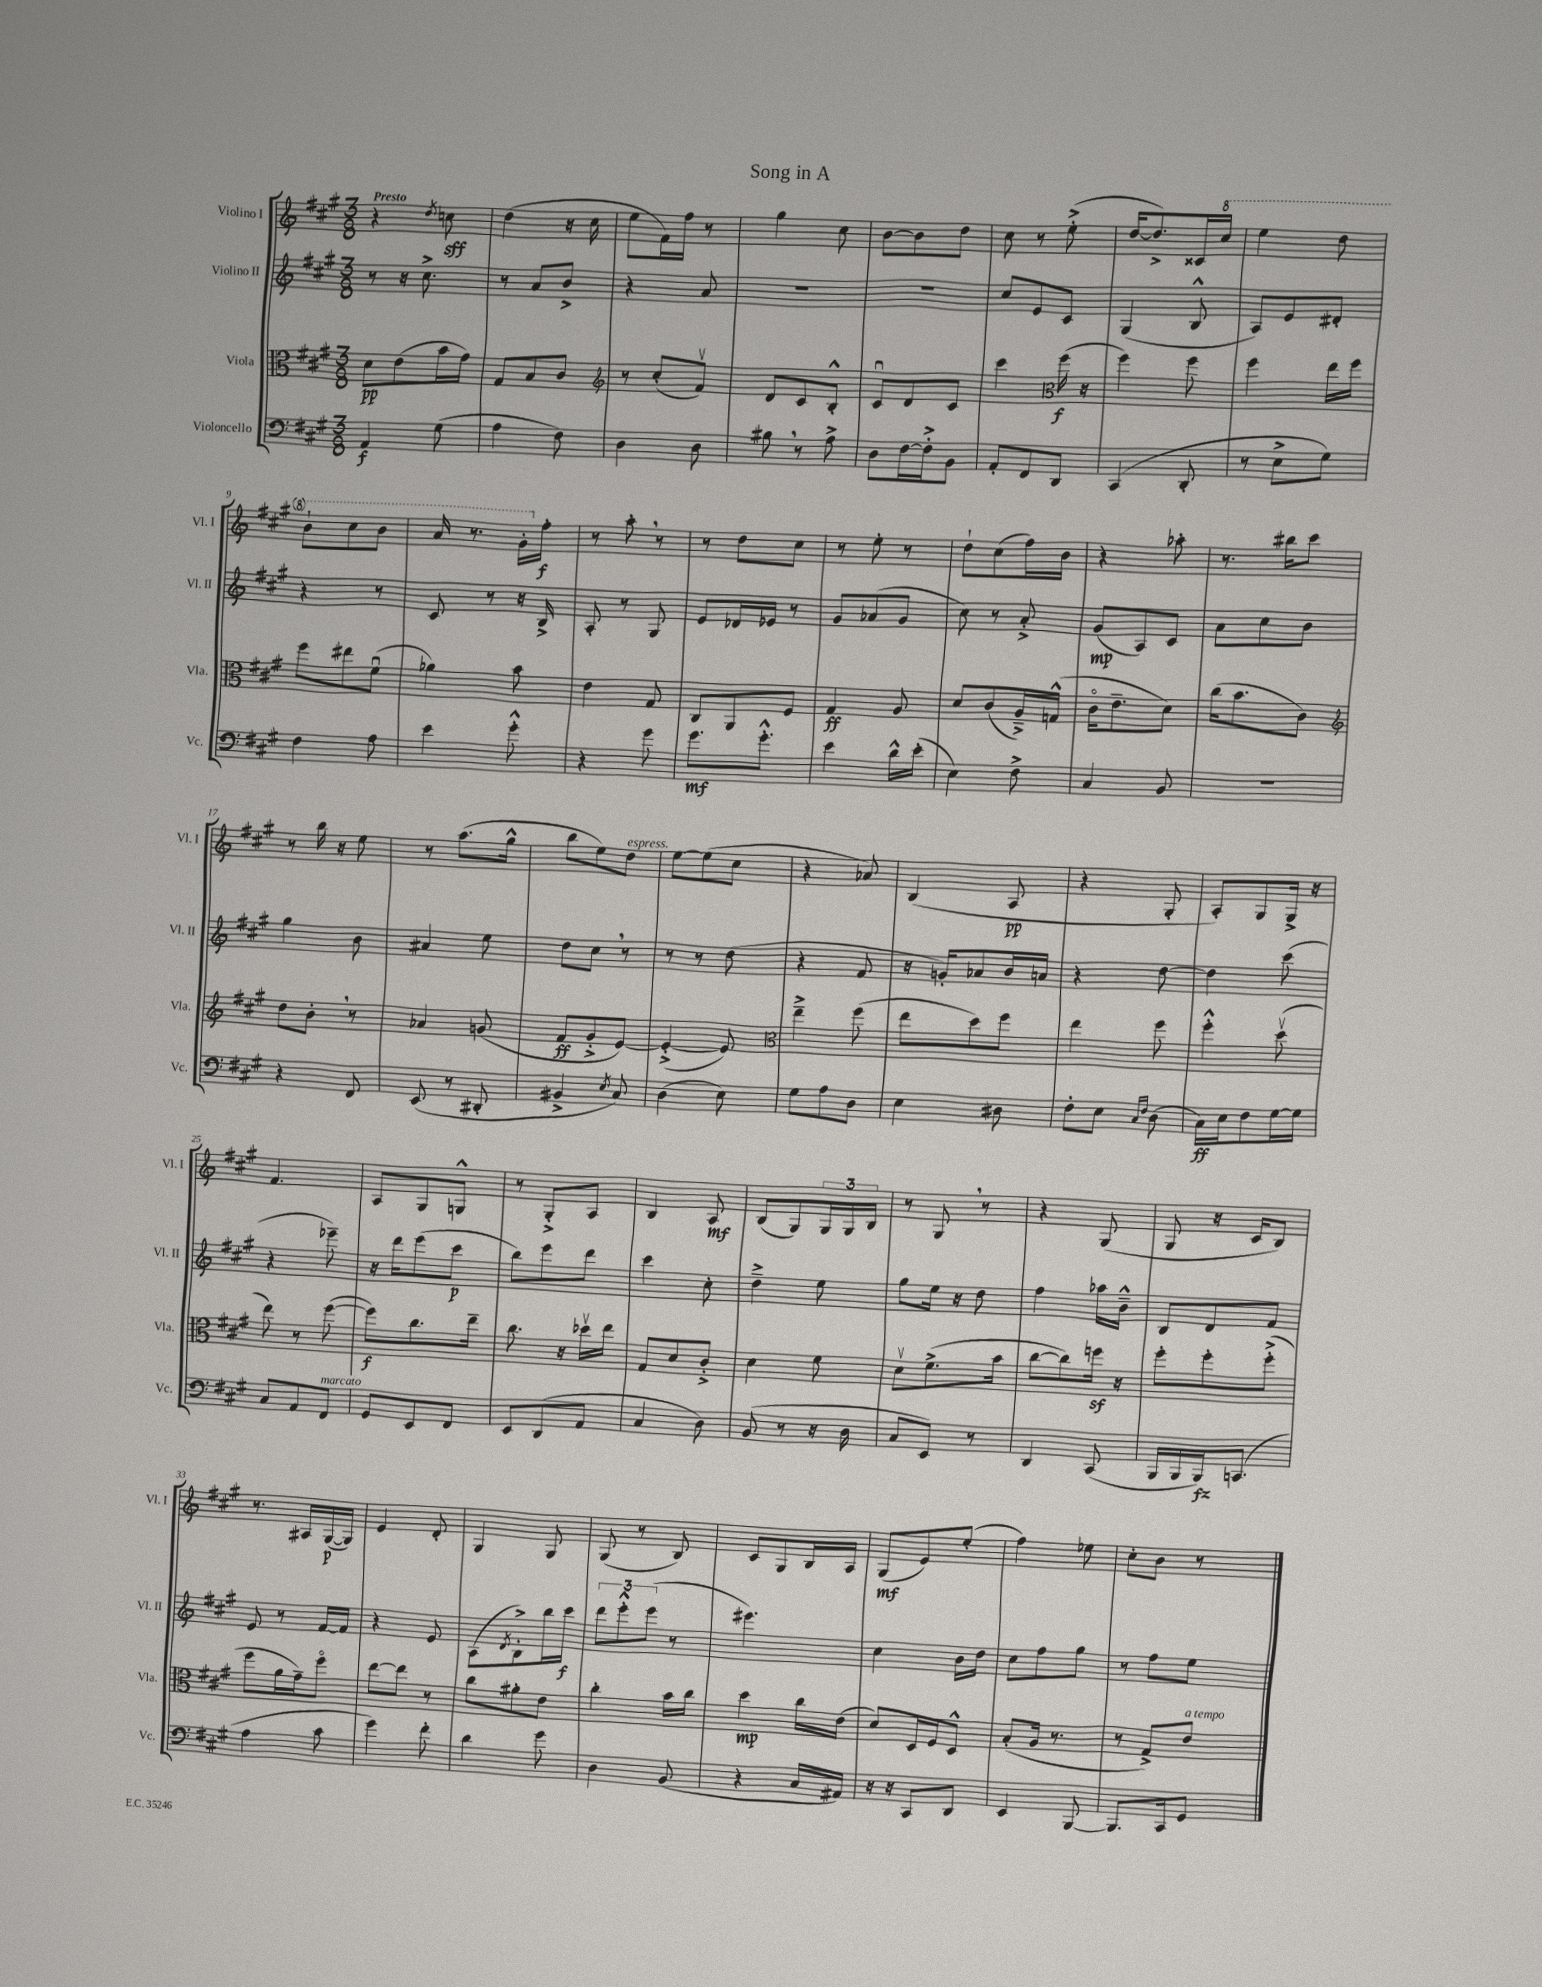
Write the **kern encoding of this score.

**kern	**dynam	**kern	**dynam	**kern	**dynam	**kern	**dynam
*part4	*part4	*part3	*part3	*part2	*part2	*part1	*part1
*staff4	*staff4	*staff3	*staff3	*staff2	*staff2	*staff1	*staff1
*I"Violoncello	*	*I"Viola	*	*I"Violino II	*	*I"Violino I	*
*I'Vc.	*	*I'Vla.	*	*I'Vl. II	*	*I'Vl. I	*
*clefF4	*	*clefC3	*	*clefG2	*	*clefG2	*
*k[f#c#g#]	*	*k[f#c#g#]	*	*k[f#c#g#]	*	*k[f#c#g#]	*
*M3/8	*	*M3/8	*	*M3/8	*	*M3/8	*
=1	=1	=1	=1	=1	=1	=1	=1
!	!	!	!	!	!	!LO:TX:a:B:t=Presto	!
4AA/	f	8d\L	pp	8r	.	4r	.
.	.	(8e\	.	16r	.	.	.
.	.	.	.	8.cc#^\	.	.	.
.	.	.	.	.	.	8qdd/	.
(8G#\	.	16b\L	.	.	.	8ccn\	sff
.	.	16g#\JJ)	.	.	.	.	.
=2	=2	=2	=2	=2	=2	=2	=2
4A\	.	8G#/L	.	8r	.	(4dd\	.
.	.	8B/	.	8a/L	.	.	.
8F#\)	.	8c#/J	.	8b^/J	.	16r	.
.	.	.	.	.	.	16cc#\	.
=3	=3	=3	=3	=3	=3	=3	=3
*	*	*clefG2	*	*	*	*	*
4D\	.	8r	.	4r	.	8ee\L	.
.	.	(8cc#'/L	.	.	.	16f#\L)	.
.	.	.	.	.	.	16ff#\JJ	.
8D\	.	8f#v/J)	.	8a/	.	8r	.
=4	=4	=4	=4	=4	=4	=4	=4
8B#X,\	.	8d/L	.	4.r	.	4gg#\	.
8r	.	8c#/	.	.	.	.	.
8A^\	.	8B'^^/J	.	.	.	8cc#\	.
=5	=5	=5	=5	=5	=5	=5	=5
8D\L	.	8c#u/L	.	4.r	.	[8b\L	.
[16F#\L	.	8d/	.	.	.	8b\]	.
16F#'^\J]	.	.	.	.	.	.	.
8BB\J	.	8c#/J	.	.	.	8dd\J	.
=6	=6	=6	=6	=6	=6	=6	=6
8AA'/L	.	4ccc#\	.	8cc#/L	.	8cc#\	.
8FF#/	.	.	.	8e/	.	8r	.
*	*	*clefC3	*	*	*	*	*
8DD/J	.	(16ff#\	f	8c#/J	.	(8ee'^\	.
.	.	16r	.	.	.	.	.
=7	=7	=7	=7	=7	=7	=7	=7
(4CC#/	.	4ff#\)	.	(4G#/	.	[16dd/KL	.
.	.	.	.	.	.	8.dd^/])	.
8DD'/	.	8ff#\	.	8B^^/	.	16c##X/L	.
*	*	*	*	*	*	*8va	*
.	.	.	.	.	.	16ccc#/JJ	.
=8	=8	=8	=8	=8	=8	=8	=8
8r	.	4ff#\	.	8A/L)	.	4eee\	.
8E^\L	.	.	.	8e/	.	.	.
8G#\J)	.	16ee\LL	.	8d#X'/J	.	8ddd\	.
.	.	16ff#\JJ	.	.	.	.	.
!!LO:LB:g=z
=9	=9	=9	=9	=9	=9	=9	=9
4F#\	.	8ff#\L	.	4r	.	8bb`\L	.
.	.	8ee#X\	.	.	.	8ccc#\	.
8A\	.	(8f#u\J	.	8r	.	8bb\J	.
=10	=10	=10	=10	=10	=10	=10	=10
4e\	.	4a-X\)	.	8c#/	.	16aa/	.
.	.	.	.	.	.	8.r	.
.	.	.	.	8r	.	.	.
8g#'^^\	.	8b\	.	16r	.	16gg#'\LL	.
*	*	*	*	*	*	*X8va	*
.	.	.	.	16B^/	.	16ff#'\JJ	f
=11	=11	=11	=11	=11	=11	=11	=11
4r	.	4e\	.	8A'/	.	8r	.
.	.	.	.	8r	.	8aa',\	.
8g#\	.	8G#/	.	8G#/	.	8r	.
=12	=12	=12	=12	=12	=12	=12	=12
8.g#\L	mf	8C#/L	.	8e/L	.	8r	.
.	.	8AA/	.	16d-X/L	.	8dd\L	.
8.g#'^^\J	.	.	.	16e-X/JJ	.	.	.
.	.	8F#/J	.	8r	.	8cc#\J	.
=13	=13	=13	=13	=13	=13	=13	=13
4e\	.	4G#/	ff	8g#/L	.	8r	.
.	.	.	.	(8a-X/	.	8ee'\	.
16d^^\LL	.	8A/	.	8g#/J	.	8r	.
(16e'\JJ	.	.	.	.	.	.	.
=14	=14	=14	=14	=14	=14	=14	=14
4E\)	.	8d/L	.	8cc#\)	.	8dd`\L	.
.	.	(8c#/	.	8r	.	(8cc#\	.
8F#^\	.	16A~^/L)	.	8a'^/	.	16ff#\L)	.
.	.	(16Gn^^/JJ	.	.	.	16b\JJ	.
=15	=15	=15	=15	=15	=15	=15	=15
4C#/	.	16c#\KL	.	(8g#/L	mp	4r	.
.	.	8.e~\	.	.	.	.	.
.	.	.	.	8A/)	.	.	.
8BB/	.	8d\J)	.	8c#/J	.	8aa-X'\	.
=16	=16	=16	=16	=16	=16	=16	=16
4.r	.	(16cc#\KL	.	8a\L	.	8.r	.
.	.	8.b\	.	.	.	.	.
.	.	.	.	8cc#\	.	.	.
.	.	.	.	.	.	16bb#X\KL	.
.	.	8c#\J)	.	8b\J	.	8ccc#\J	.
!!LO:LB:g=z
=17	=17	=17	=17	=17	=17	=17	=17
*	*	*clefG2	*	*	*	*	*
4r	.	8dd\L	.	4gg#\	.	8r	.
.	.	8b',\J	.	.	.	16bb\	.
.	.	.	.	.	.	16r	.
8FF#/	.	8r	.	8b\	.	8ee\	.
=18	=18	=18	=18	=18	=18	=18	=18
(8EE/	.	4a-X/	.	4a#X/	.	8r	.
8r	.	.	.	.	.	(8.aa\L	.
8DD#X'/	.	(8gn/	.	8ee\	.	.	.
.	.	.	.	.	.	16gg#^^\Jk	.
=19	=19	=19	=19	=19	=19	=19	=19
4BB#X^/	.	8f#/L	ff	8dd\L	.	8bb\L	.
.	.	8g#'^/	.	8cc#,\J	.	8ee\)	.
8qE/	.	.	.	.	.	.	.
!	!	!	!	!	!	!LO:TX:a:i:t=espress.	!
8C#/)	.	[8e/J)	.	8r	.	8dd\J	.
=20	=20	=20	=20	=20	=20	=20	=20
(4D\	.	(4e'^/_	.	8r	.	[8ee\L	.
.	.	.	.	8r	.	(8ee\]	.
8E\)	.	8e/])	.	(8dd\	.	8cc#\J	.
=21	=21	=21	=21	=21	=21	=21	=21
*	*	*clefC3	*	*	*	*	*
8G#\L	.	4ee~^\	.	4r	.	4r	.
8A\	.	.	.	.	.	.	.
8D\J	.	(8ff#\	.	8f#/	.	8a-X/)	.
=22	=22	=22	=22	=22	=22	=22	=22
4E\	.	8ee\L	.	16r	.	(4B/	.
.	.	.	.	16gn'/KL)	.	.	.
.	.	8dd\)	.	8a-X/	.	.	.
8D#X\	.	8ff#\J	.	16b/L	.	8A/	pp
.	.	.	.	16an/JJ	.	.	.
=23	=23	=23	=23	=23	=23	=23	=23
8F#'\L	.	4ee\	.	4r	.	4r	.
8E\J	.	.	.	.	.	.	.
16qqC#/LL	.	.	.	.	.	.	.
16qqF#/JJ	.	.	.	.	.	.	.
(8D\	.	8ff#\	.	[8dd\	.	8G#'/	.
=24	=24	=24	=24	=24	=24	=24	=24
16C#\LL)	ff	4ff#'^^\	.	4dd\]	.	8A'/L)	.
16E\J	.	.	.	.	.	.	.
8F#\	.	.	.	.	.	8G#/	.
[16G#\L	.	(8ddv\	.	(8ccc#\	.	16G#^/Jk	.
16G#\JJ]	.	.	.	.	.	16r	.
!!LO:LB:g=z
=25	=25	=25	=25	=25	=25	=25	=25
8C#/L	.	8ee\)	.	4r	.	4.f#/	.
8AA/	.	8r	.	.	.	.	.
!LO:TX:a:i:t=marcato	!	!	!	!	!	!	!
8FF#/J	.	([8ff#\	.	8eee-X~\)	.	.	.
=26	=26	=26	=26	=26	=26	=26	=26
8GG#/L	.	8ff#\L])	f	16r	.	8A/L	.
.	.	.	.	16ddd\KL	.	.	.
8EE/	.	8.cc#\	.	(8eee\	.	8G#/	.
8FF#/J	.	.	.	8ccc#\J	p	8Gn^^/J	.
.	.	16ee~\Jk	.	.	.	.	.
=27	=27	=27	=27	=27	=27	=27	=27
8EE/L	.	8.cc#\	.	8bb\L)	.	8r	.
(8DD/	.	.	.	8eee\	.	8G#'^/L	.
.	.	16r	.	.	.	.	.
8AA/J	.	16dd-Xv\LL	.	8ddd\J	.	8A/J	.
.	.	16ee\JJ	.	.	.	.	.
=28	=28	=28	=28	=28	=28	=28	=28
4C#/	.	8G#/L	.	4ccc#\	.	4B/	.
.	.	8d/	.	.	.	.	.
8D\)	.	8c#'^/J	.	8cc#'\	.	8A/	mf
=29	=29	=29	=29	=29	=29	=29	=29
(8BB/	.	4d\	.	4dd~^\	.	(8B/L	.
8r	.	.	.	.	.	8G#/)	.
16r	.	8f#\	.	8ee\	.	24G#/L	.
.	.	.	.	.	.	24G#/	.
16D\	.	.	.	.	.	.	.
.	.	.	.	.	.	24B/JJ	.
=30	=30	=30	=30	=30	=30	=30	=30
8C#/L	.	8dv\L	.	8gg#\L	.	8r	.
8EE/J)	.	(8.f#^\	.	16ee\Jk	.	8G#,/	.
.	.	.	.	16r	.	.	.
8r	.	.	.	8dd\	.	8r	.
.	.	16b\Jk	.	.	.	.	.
=31	=31	=31	=31	=31	=31	=31	=31
4DD/	.	[8cc#\L	.	4ff#\	.	4r	.
.	.	8cc#\])	.	.	.	.	.
(8CC#/	.	16ffnz\Jk	.	16aa-X\LL	.	(8G#/	.
.	.	16r	.	16b~^^\JJ	.	.	.
=32	=32	=32	=32	=32	=32	=32	=32
16BBB/LL	.	8ff#'\L	.	8B/L	.	8G#/	.
16BBB/	.	.	.	.	.	.	.
16BBB/J)	fz	8ff#'\	.	8d/	.	16r	.
(8.CCn/J	.	.	.	.	.	16c#/KL	.
.	.	(8ff#'^\J	.	8f#/J	.	8B/J)	.
!!LO:LB:g=z
=33	=33	=33	=33	=33	=33	=33	=33
4A\	.	8ff#\L	.	8e/	.	8.r	.
.	.	16a\L	.	8r	.	.	.
.	.	16g#~\J)	.	.	.	16A#X/LL	.
8c#\	.	8ff#\J	.	[16f#/LL	.	([16G#/	p
.	.	.	.	16f#/JJ]	.	16G#/JJ])	.
=34	=34	=34	=34	=34	=34	=34	=34
4g#\)	.	[8ee\L	.	4r	.	4e/	.
.	.	8ee\J]	.	.	.	.	.
8f#'\	.	8r	.	8e/	.	8d'/	.
=35	=35	=35	=35	=35	=35	=35	=35
4d\	.	8cc#\L	.	(8A\L	.	4G#/	.
.	.	.	.	8qd/	.	.	.
.	.	8a#X'\	.	8B'^\)	.	.	.
8g#\	.	8e\J	.	16bb\L	.	8G#/	.
.	.	.	.	16ccc#\JJ	f	.	.
=36	=36	=36	=36	=36	=36	=36	=36
4D\	.	4cc#'\	.	12ddd\L	.	(8G#/	.
.	.	.	.	12eee'^^\	.	.	.
.	.	.	.	.	.	8r	.
.	.	.	.	(12eee\J	.	.	.
(8BB/	.	16b\LL	.	8r	.	8B/)	.
.	.	16cc#\JJ	.	.	.	.	.
=37	=37	=37	=37	=37	=37	=37	=37
4r	.	4dd\	mp	4.eee#X\)	.	8c#/L	.
.	.	.	.	.	.	8G#/	.
16C#/LL	.	16cc#\LL	.	.	.	16B/L	.
16AA#X/JJ)	.	(16e\JJ	.	.	.	16A/JJ	.
=38	=38	=38	=38	=38	=38	=38	=38
16r	.	8d/L)	.	4cc#\	.	(8G#/L	mf
16r	.	.	.	.	.	.	.
8CC#/L	.	16D/L	.	.	.	8e/)	.
.	.	16F#/J	.	.	.	.	.
8DD/J	.	8D^^/J	.	16b\LL	.	(8ee'/J	.
.	.	.	.	16dd\JJ	.	.	.
=39	=39	=39	=39	=39	=39	=39	=39
4EE/	.	(8B'/L	.	8cc#\L	.	4ff#\)	.
.	.	16A/Jk	.	8ff#\	.	.	.
.	.	8.r	.	.	.	.	.
[8BBB/	.	.	.	8gg#\J	.	8ee-X\	.
=40	=40	=40	=40	=40	=40	=40	=40
8.BBB/L]	.	8r	.	8r	.	8cc#'\L	.
.	.	8G#^/L)	.	8ff#\L	.	8b\J	.
16CC#/k	.	.	.	.	.	.	.
!	!	!LO:TX:a:i:t=a tempo	!	!	!	!	!
8GG#/J	.	8e/J	.	8ee\J	.	8r	.
==	==	==	==	==	==	==	==
*-	*-	*-	*-	*-	*-	*-	*-
